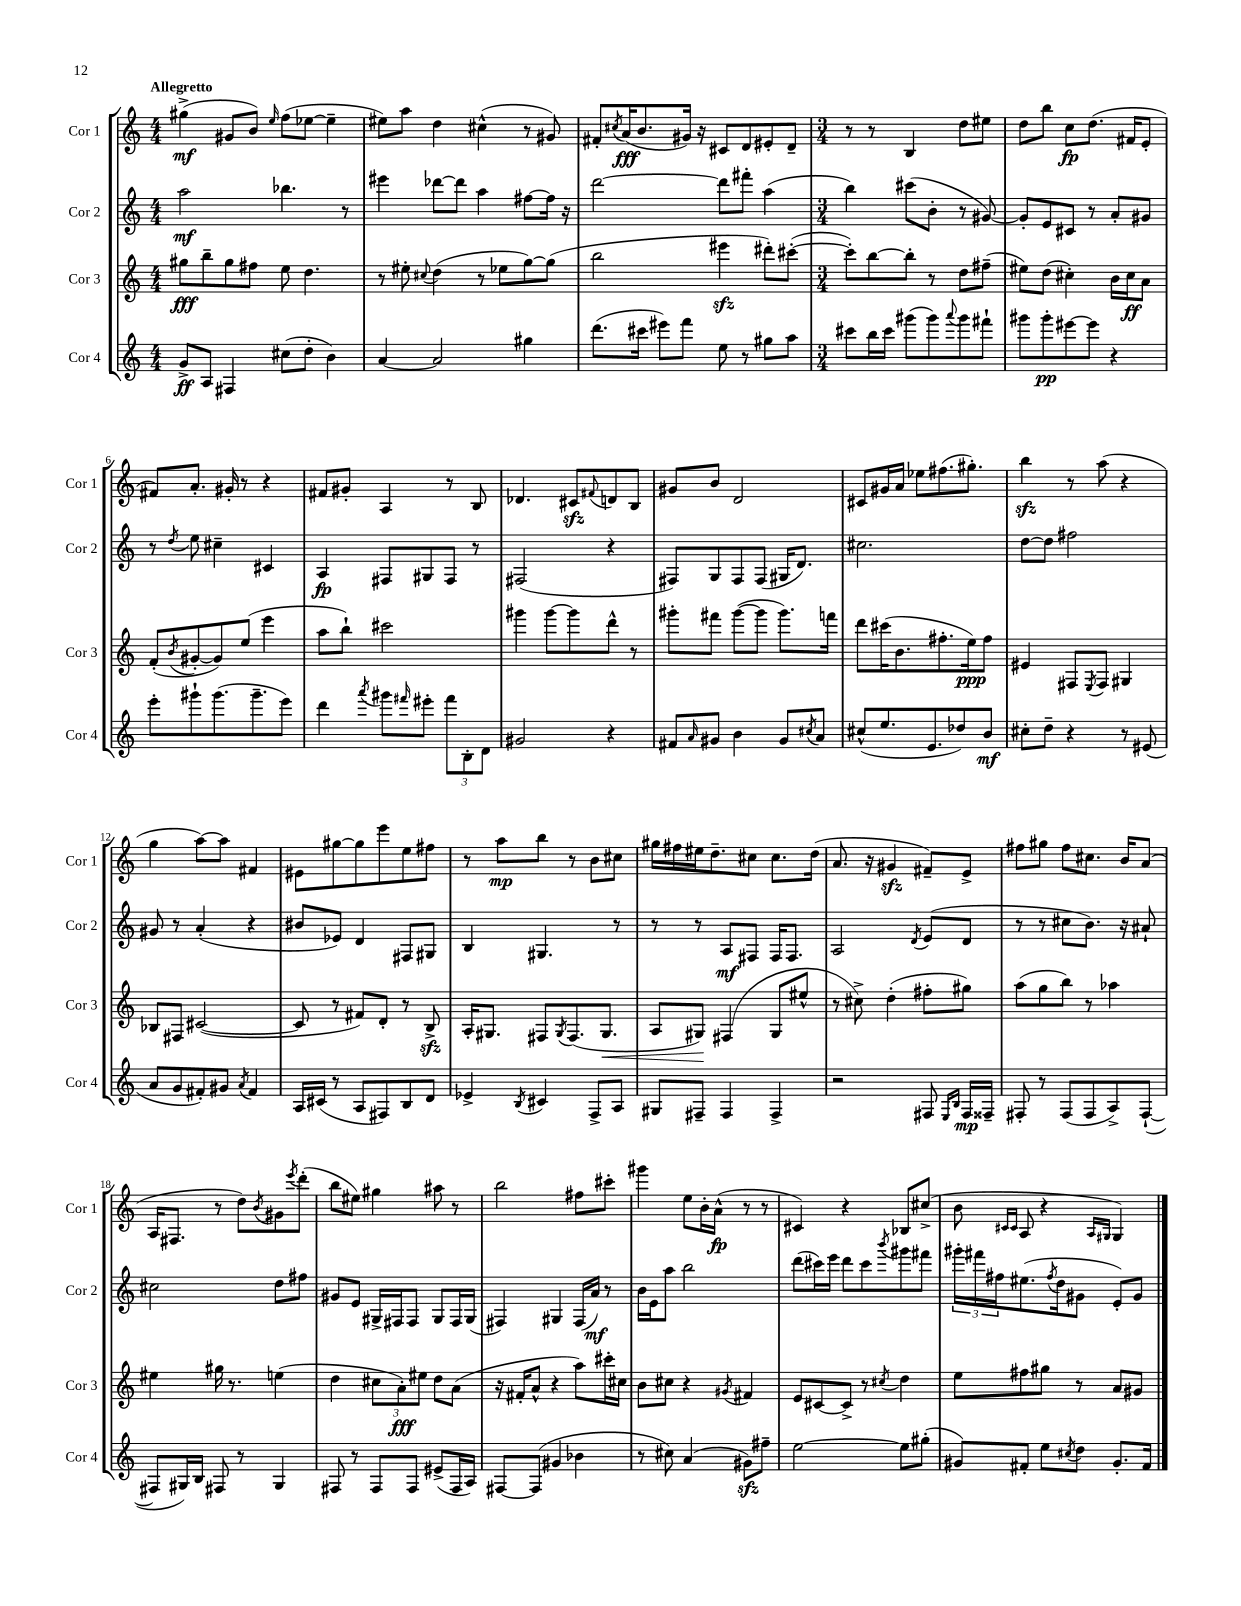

**kern	**dynam	**kern	**dynam	**kern	**dynam	**kern	**dynam
*part4	*part4	*part3	*part3	*part2	*part2	*part1	*part1
*staff4	*staff4	*staff3	*staff3	*staff2	*staff2	*staff1	*staff1
*I"Cor 4	*	*I"Cor 3	*	*I"Cor 2	*	*I"Cor 1	*
*I'Cor 4	*	*I'Cor 3	*	*I'Cor 2	*	*I'Cor 1	*
*clefG2	*	*clefG2	*	*clefG2	*	*clefG2	*
*k[]	*	*k[]	*	*k[]	*	*k[]	*
*M4/4	*	*M4/4	*	*M4/4	*	*M4/4	*
=1	=1	=1	=1	=1	=1	=1	=1
!	!	!	!	!	!	!LO:TX:a:B:t=Allegretto	!
8g^/L	ff	8gg#X\L	fff	2aa\	mf	(4gg#X^\	mf
8A/J	.	8bb~\	.	.	.	.	.
4F#X/	.	8gg#\	.	.	.	8g#X/L	.
.	.	8ff#X\J	.	.	.	8b/J)	.
.	.	.	.	.	.	16qqee/	.
(8cc#X\L	.	8ee\	.	4.bb-X\	.	(8ff\L	.
8dd'\J	.	4.dd\	.	.	.	[8ee-X\J	.
4b\)	.	.	.	.	.	4ee-~\]	.
.	.	.	.	8r	.	.	.
=2	=2	=2	=2	=2	=2	=2	=2
[4a/	.	8r	.	4eee#X\	.	8ee#X\L)	.
.	.	8ee#X'\	.	.	.	8aa\J	.
.	.	8qqcc#X/	.	.	.	.	.
2a/]	.	(4dd\	.	[8ddd-X\L	.	4dd\	.
.	.	.	.	8ddd-\J]	.	.	.
.	.	8r	.	4aa\	.	(4cc#X^^\	.
.	.	8ee-X\L	.	.	.	.	.
4gg#X\	.	[8gg\)	.	[8ff#X\L	.	8r	.
.	.	(8gg\J]	.	16ff#\Jk]	.	8g#X/)	.
.	.	.	.	16r	.	.	.
=3	=3	=3	=3	=3	=3	=3	=3
(8.ddd\L	.	2bb\	.	[2ddd\	.	8f#X'/L	.
.	.	.	.	.	.	8qcc#X/	.
.	.	.	.	.	.	(16a/K	fff
16ccc#X\Jk	.	.	.	.	.	8.b/	.
8eee#X\L)	.	.	.	.	.	.	.
8fff\J	.	.	.	.	.	16g#X/Jk)	.
.	.	.	.	.	.	16r	.
8ee\	.	4eee#Xzz\	.	8ddd\L]	.	8c#X/L	.
8r	.	.	.	8fff#X'\J	.	8d/	.
8gg#X\L	.	8ddd#X'\L)	.	(4aa\	.	8e#X'/	.
8aa\J	.	([8ccc#X'\J	.	.	.	8d~/J	.
=4	=4	=4	=4	=4	=4	=4	=4
*M3/4	*	*M3/4	*	*M3/4	*	*M3/4	*
8ccc#X\L	.	8ccc#'\L])	.	4bb\)	.	8r	.
16bb\L	.	[8bb\	.	.	.	8r	.
16ccc#\JJ	.	.	.	.	.	.	.
(8ggg#X\L	.	8bb'\J]	.	(8ccc#X\L	.	4B/	.
8ggg#\)	.	8r	.	8b'\J	.	.	.
8qqaaa/	.	.	.	.	.	.	.
8ggg#\	.	8dd\L	.	8r	.	8dd\L	.
8fff#X`\J	.	(8ff#X~\J	.	[8g#X/)	.	8ee#X\J	.
=5	=5	=5	=5	=5	=5	=5	=5
8ggg#X\L	.	8ee#X\L)	.	8g#'/L]	.	8dd\L	.
8ggg#'\	pp	(8dd\J	.	8e/	.	8bb\J	.
[8eee#X\	.	4cc#X'\)	.	8c#X/J	.	8cc\L	fp
8eee#\J]	.	.	.	8r	.	(8.dd\J	.
4r	.	16b\LL	.	8a'/L	.	.	.
.	.	16cc#\J	ff	.	.	16f#X/KL	.
.	.	8a\J	.	8g#X/J	.	8e'/J	.
!!LO:LB:g=z
=6	=6	=6	=6	=6	=6	=6	=6
8eee'\L	.	(8f'/L	.	8r	.	8f#X/L)	.
.	.	8qb/	.	8qdd/	.	.	.
8ggg#X`\	.	[8g#X'/	.	8ee\	.	8.a'/J	.
(8.ggg#\	.	8g#/])	.	4cc#X~\	.	.	.
.	.	.	.	.	.	16g#X'/	.
.	.	(8ee/J	.	.	.	8r	.
8.ggg#~\	.	.	.	.	.	.	.
.	.	4eee\	.	4c#X/	.	4r	.
8eee\J)	.	.	.	.	.	.	.
=7	=7	=7	=7	=7	=7	=7	=7
4ddd\	.	8aa\L	.	4A/	fp	8f#X/L	.
.	.	8bb`\J)	.	.	.	8g#X'/J	.
8qaaa/	.	.	.	.	.	.	.
8ggg#X\L	.	2ccc#X\	.	8F#X/L	.	4A/	.
16qqfff#X/	.	.	.	.	.	.	.
8eee#X'\J	.	.	.	8G#X/	.	.	.
12fff#\L	.	.	.	8F#/J	.	8r	.
12B'\	.	.	.	.	.	.	.
.	.	.	.	8r	.	8B/	.
12d\J	.	.	.	.	.	.	.
=8	=8	=8	=8	=8	=8	=8	=8
2g#X/	.	4ggg#X\	.	(2F#X/	.	4.d-X/	.
.	.	[8ggg#\L	.	.	.	.	.
.	.	8ggg#\]	.	.	.	8c#Xzz/L	.
.	.	.	.	.	.	8qqf#X/	.
4r	.	8ddd^^\J	.	4r	.	8dn/	.
.	.	8r	.	.	.	8B/J	.
=9	=9	=9	=9	=9	=9	=9	=9
8f#X/L	.	8ggg#X'\L	.	8F#X/L)	.	8g#X/L	.
16qqa/	.	.	.	.	.	.	.
8g#X/J	.	8fff#X\J	.	8G/	.	8b/J	.
4b\	.	([8ggg#\L	.	8F#/	.	2d/	.
.	.	8ggg#\J]	.	(8F#/J	.	.	.
8g#/L	.	8.ggg#\L)	.	16G#X/KL	.	.	.
.	.	.	.	8.d/J)	.	.	.
8qcc#X/	.	.	.	.	.	.	.
8a/J	.	.	.	.	.	.	.
.	.	16fffn\Jk	.	.	.	.	.
=10	=10	=10	=10	=10	=10	=10	=10
(8cc#X^^/L	.	8ddd\L	.	2.cc#X\	.	8c#X/L	.
8.ee/	.	(16ccc#X\K	.	.	.	16g#X/L	.
.	.	8.b\	.	.	.	16a/JJ	.
.	.	.	.	.	.	8ee-X\L	.
8.e/	.	.	.	.	.	.	.
.	.	8.ff#X'\	.	.	.	(8.ff#X\	.
8dd-X/)	.	.	.	.	.	.	.
.	.	16ee\k)	ppp	.	.	8.gg#X'\J)	.
8b/J	mf	8ff#\J	.	.	.	.	.
=11	=11	=11	=11	=11	=11	=11	=11
8cc#X'\L	.	4e#X/	.	[8dd\L	.	4bbzz\	.
8dd~\J	.	.	.	8dd\J]	.	.	.
4r	.	8F#X/L	.	2ff#X\	.	8r	.
.	.	8qE/	.	.	.	.	.
.	.	8F#/J	.	.	.	(8aa\	.
8r	.	4G#X/	.	.	.	4r	.
(8e#X/	.	.	.	.	.	.	.
!!LO:LB:g=z
=12	=12	=12	=12	=12	=12	=12	=12
8a/L	.	8B-X/L	.	8g#X/	.	4gg\	.
8g/	.	8F#X/J	.	8r	.	.	.
8f#X'/)	.	([2c#X/	.	(4a'/	.	[8aa\L)	.
8g#X/J	.	.	.	.	.	8aa\J]	.
8qa/	.	.	.	.	.	.	.
4f#/	.	.	.	4r	.	4f#X/	.
=13	=13	=13	=13	=13	=13	=13	=13
16A/LL	.	8c#/]	.	8b#X/L	.	8e#X\L	.
(16c#X/JJ	.	.	.	.	.	.	.
8r	.	8r	.	8e-X/J)	.	[8gg#X\	.
8A/L	.	8f#X/L)	.	4d/	.	8gg#\]	.
8F#X/)	.	8d'/J	.	.	.	8eee\	.
8B/	.	8r	.	8F#X/L	.	8ee\	.
8d/J	.	8Bzz^/	.	8G#X/J	.	8ff#X\J	.
=14	=14	=14	=14	=14	=14	=14	=14
4e-X^/	.	16A'/KL	.	4B/	.	8r	.
.	.	8.G#X/J	.	.	.	.	.
.	.	.	.	.	.	8aa\L	mp
8qB/	.	.	.	.	.	.	.
4c#X/	.	8F#X/L	.	4.G#X/	.	8bb\J	.
.	.	8qG#/	.	.	.	.	.
.	.	(8.F#/	.	.	.	8r	.
8F^/L	.	.	.	.	.	8b\L	.
!	!	!	!LO:HP:b	!	!	!	!
.	.	8.G#/J	<	.	.	.	.
8A/J	.	.	.	8r	.	8cc#X\J	.
=15	=15	=15	=15	=15	=15	=15	=15
8G#X/L	.	8A/L	.	8r	.	16gg#X\LL	.
.	.	.	.	.	.	16ff#X\	.
8F#X~/J	.	8G#X/J)	.	8r	.	16ee#X\J	.
.	.	.	.	.	.	8.dd~\	.
4F#/	.	(4F#X/	[	8A/L	mf	.	.
.	.	.	.	8F#X/J	.	8cc#X\J	.
4F#^/	.	8G#/L	.	16F#/KL	.	8.cc#\L	.
.	.	.	.	8.F#/J	.	.	.
.	.	8ee#X^^/J	.	.	.	.	.
.	.	.	.	.	.	(16dd\Jk	.
=16	=16	=16	=16	=16	=16	=16	=16
2r	.	8r	.	2A/	.	8.a/	.
.	.	8cc#X^\)	.	.	.	.	.
.	.	.	.	.	.	16r	.
.	.	(4dd'\	.	.	.	4g#Xzz/	.
.	.	.	.	8qd/	.	.	.
8F#X/	.	8ff#X'\L	.	(8e/L	.	8f#X~/L)	.
16qqE/LL	.	.	.	.	.	.	.
16qqB/JJ	.	.	.	.	.	.	.
16F#/LL	mp	8gg#X\J)	.	8d/J	.	8e^/J	.
16F##X~/JJ	.	.	.	.	.	.	.
=17	=17	=17	=17	=17	=17	=17	=17
8F#X'/	.	(8aa\L	.	8r	.	8ff#X\L	.
8r	.	8gg\	.	8r	.	8gg#X\J	.
(8F#/L	.	8bb\J)	.	8cc#X\L	.	8ff#\L	.
8F#/	.	8r	.	8.b\J)	.	8.cc#X\J	.
8A^/)	.	4aa-X\	.	.	.	.	.
.	.	.	.	16r	.	16b/KL	.
([8F#`/J	.	.	.	8a#X`/	.	(8a/J	.
!!LO:LB:g=z
=18	=18	=18	=18	=18	=18	=18	=18
8F#X/L]	.	4ee#X\	.	2cc#X\	.	16A/KL	.
.	.	.	.	.	.	8.F#X/J	.
16G#X/L)	.	.	.	.	.	.	.
16B/JJ	.	.	.	.	.	.	.
8F#X/	.	16gg#X\	.	.	.	8r	.
.	.	8.r	.	.	.	.	.
8r	.	.	.	.	.	8dd\L)	.
.	.	.	.	.	.	8qb/	.
4G#/	.	(4een\	.	8dd\L	.	8g#X\	.
.	.	.	.	.	.	8qeee/	.
.	.	.	.	8ff#X\J	.	(8ddd'\J	.
=19	=19	=19	=19	=19	=19	=19	=19
8F#X/	.	4dd\	.	8g#X/L	.	8bb\L	.
8r	.	.	.	8e/J	.	8ee#X\J)	.
8F#/L	.	12cc#X\L	.	16G#X^/LL	.	4gg#X\	.
.	.	.	.	16F#X/J	.	.	.
.	.	12a'\)	fff	.	.	.	.
8F#/J	.	.	.	8F#/J	.	.	.
.	.	12ee#X\J	.	.	.	.	.
(8e#X^/L	.	8dd\L	.	8G#/L	.	8aa#X\	.
16F#/L	.	(8a\J	.	16F#/L	.	8r	.
16A/JJ)	.	.	.	(16G#/JJ	.	.	.
=20	=20	=20	=20	=20	=20	=20	=20
[8F#X/L	.	16r	.	4F#X/)	.	2bb\	.
.	.	16f#X'/KL	.	.	.	.	.
(8F#/J]	.	8a^^/J	.	.	.	.	.
4g#X/	.	4r	.	4G#X/	.	.	.
4b-X\	.	8aa\L)	.	(16F#/LL	.	8ff#X\L	.
.	.	.	.	16a/JJ)	mf	.	.
.	.	16ccc#X'\L	.	8r	.	8ccc#X'\J	.
.	.	16cc#X\JJ	.	.	.	.	.
=21	=21	=21	=21	=21	=21	=21	=21
8r	.	8b\L	.	16b\LL	.	4ggg#X\	.
.	.	.	.	16e\J	.	.	.
8cc#X\)	.	8cc#X\J	.	8aa\J	.	.	.
(4a/	.	4r	.	2bb\	.	8ee\L	.
.	.	.	.	.	.	16b'\L	.
.	.	.	.	.	.	(16a^^\JJ	fp
.	.	8qg#X/	.	.	.	.	.
8g#Xzz\L)	.	4f#X/	.	.	.	8r	.
8ff#X~\J	.	.	.	.	.	8r	.
=22	=22	=22	=22	=22	=22	=22	=22
[2ee\	.	8e/L	.	(8ddd\L	.	4c#X/)	.
.	.	[8c#X/	.	16ccc#X\L)	.	.	.
.	.	.	.	16eee\JJ	.	.	.
.	.	8c#^/J]	.	8ddd\L	.	4r	.
.	.	8r	.	8ccc#\	.	.	.
.	.	8qcc#X/	.	8qbbb/	.	.	.
8ee\L]	.	4dd\	.	8ggg#X\	.	8B-X/L	.
(8gg#X'\J	.	.	.	8fff#X\J	.	(8cc#X^/J	.
=23	=23	=23	=23	=23	=23	=23	=23
8g#X/L)	.	8ee\L	.	24ggg#X'\LL	.	8b\	.
.	.	.	.	24fff#X\	.	.	.
.	.	.	.	24ff#X\J	.	.	.
.	.	.	.	.	.	16qqc#X/LL	.
.	.	.	.	.	.	16qqc#/JJ	.
8f#X'/J	.	8ff#X\	.	(8.ee#X\	.	8A/	.
8ee\L	.	8gg#X\J	.	.	.	4r	.
.	.	.	.	8qff#/	.	.	.
.	.	.	.	16dd\k	.	.	.
8qcc#X/	.	.	.	.	.	.	.
8dd\J	.	8r	.	8g#X\J	.	.	.
.	.	.	.	.	.	16qqA/LL	.
.	.	.	.	.	.	16qqG#X/JJ	.
8.g#'/L	.	8a/L	.	8e'/L)	.	4G#/)	.
.	.	8g#X/J	.	8g#/J	.	.	.
16f#/Jk	.	.	.	.	.	.	.
==	==	==	==	==	==	==	==
*-	*-	*-	*-	*-	*-	*-	*-
